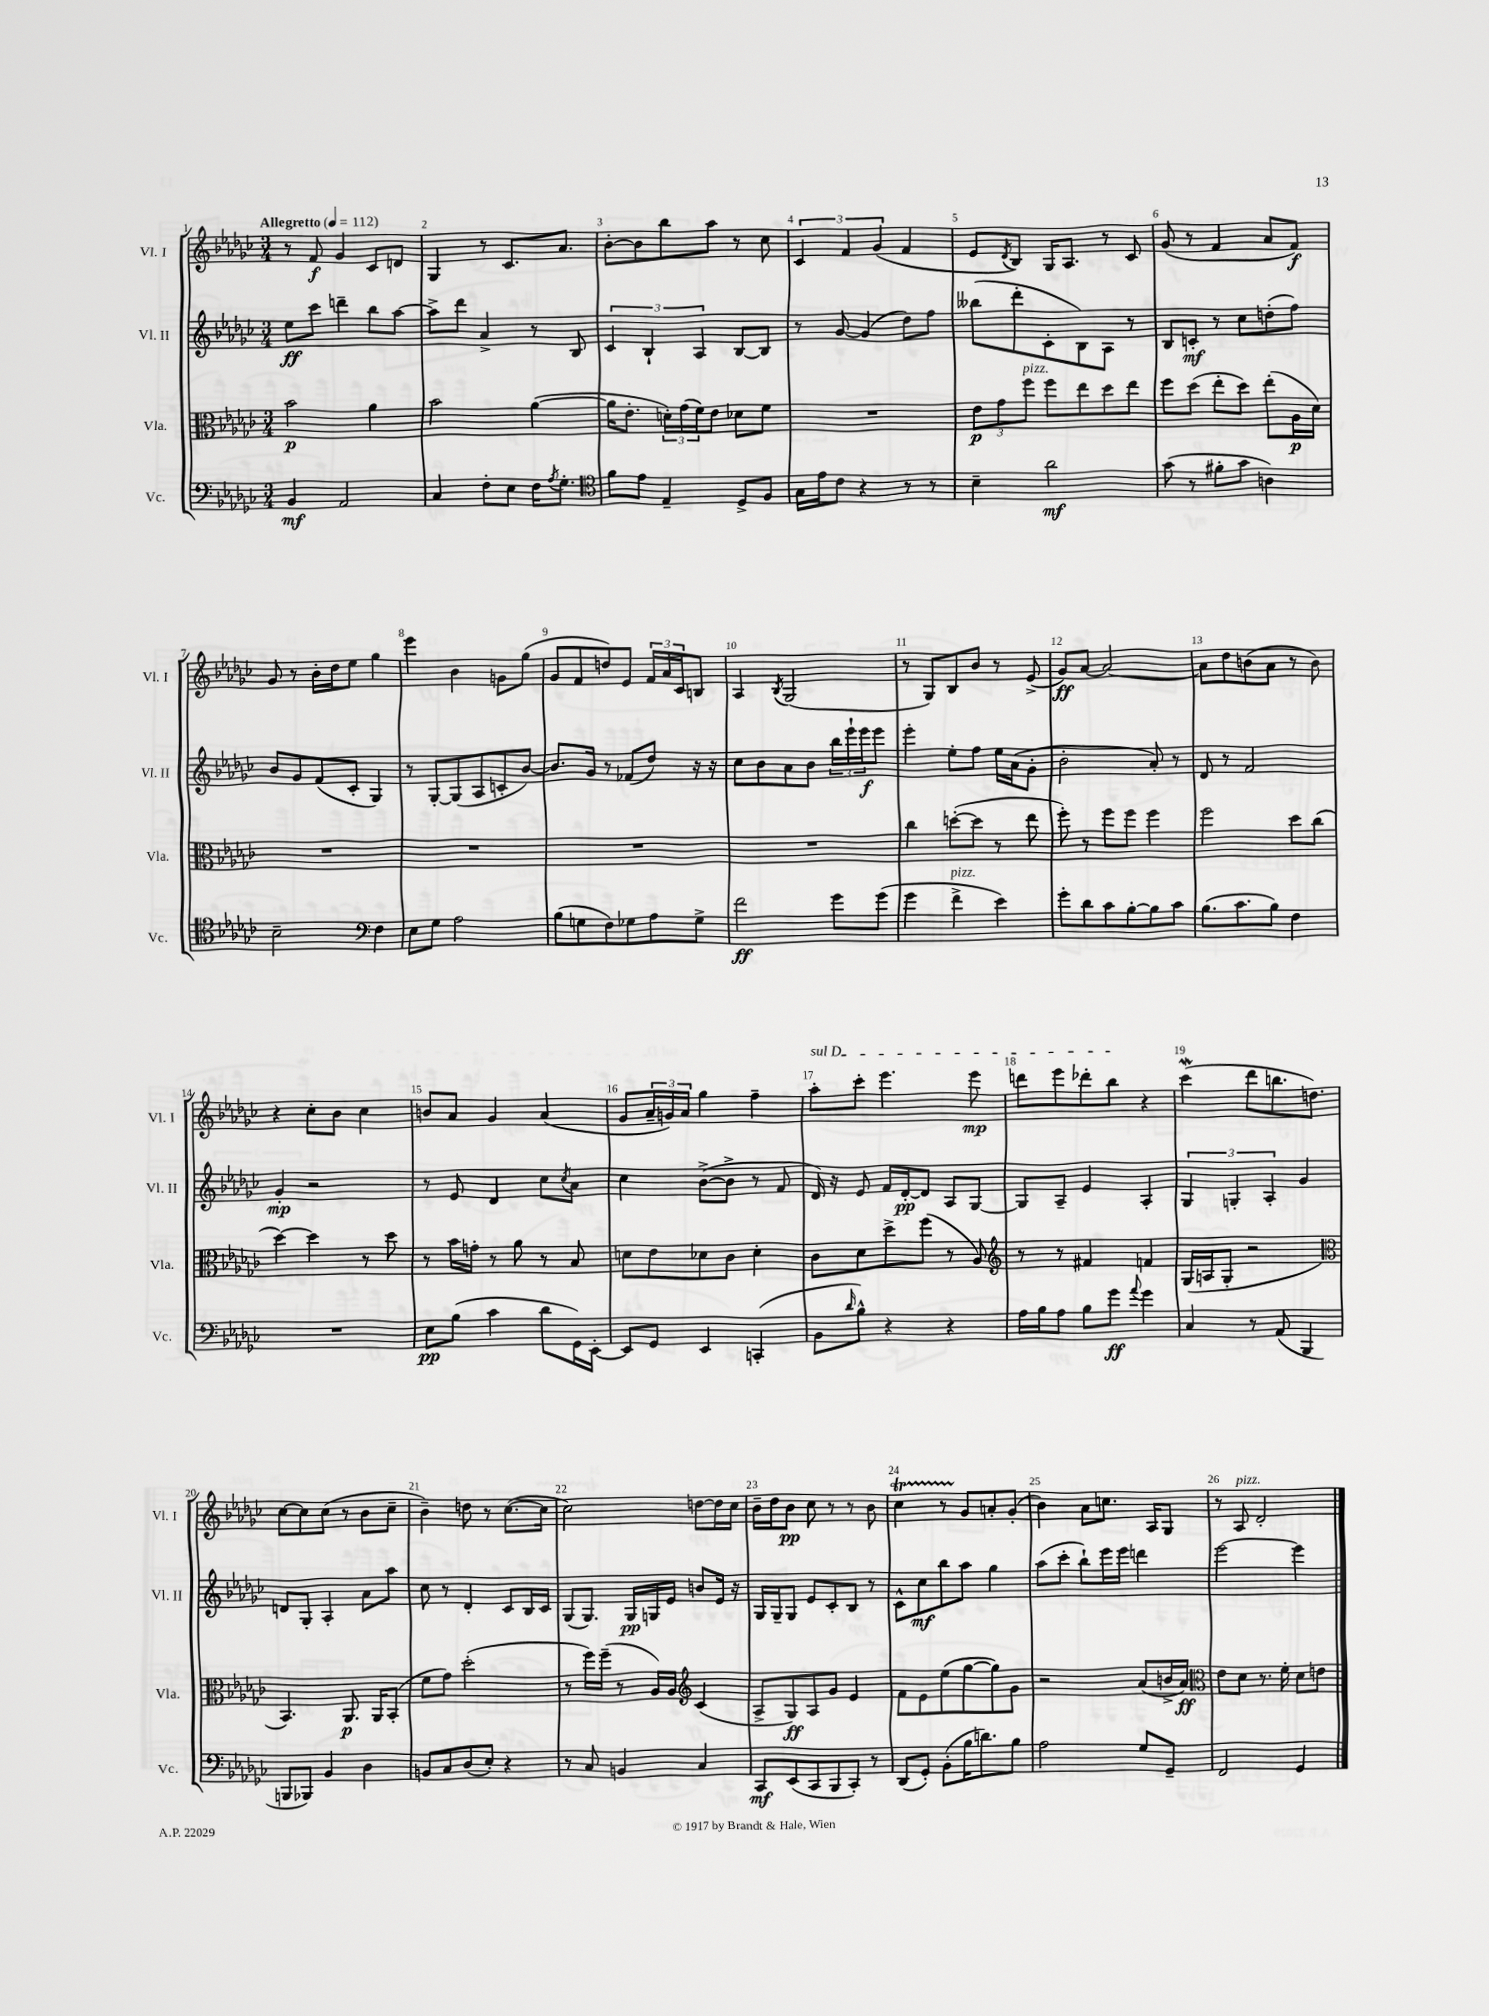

**kern	**kern	**kern	**kern
*staff4	*staff3	*staff2	*staff1
*clefF4	*clefC3	*clefG2	*clefG2
*k[b-e-a-d-g-c-]	*k[b-e-a-d-g-c-]	*k[b-e-a-d-g-c-]	*k[b-e-a-d-g-c-]
*M3/4	*M3/4	*M3/4	*M3/4
*MM112	*MM112	*MM112	*MM112
4BB-	2b-	8ee-	8r
.	.	8ccc-	8f
2AA-	.	4ddd~	4g-
.	4a-	8bb-	8c-
.	.	[8aa-	8d
=	=	=	=
4C-	2b-	8aa-^]	4G-
.	.	8ddd-	.
8F'	.	4a-^	8r
8E-	.	.	8.c-
16F	([4a-	8r	.
8qA-	.	.	.
8.G-'	.	.	8.a-
.	.	8B-	.
=	=	=	=
*clefC4	*	*	*
8f	16a-]	6c-	[8b-'
.	8.e-'	.	.
8e-	.	.	8b-]
.	.	6B-`	.
4E-~	24d')	.	8bb-
.	(24g-	.	.
.	24f)	6A-	.
.	8e-	.	8aa-
8D-^	8d-	[8B-	8r
8F	8f	8B-]	8cc-
=	=	=	=
16G-	2.r	8r	6c-
16e-	.	.	.
8c-	.	[8g-	.
.	.	.	6f
4r	.	(4g-]	.
.	.	.	(6g-
8r	.	8dd-)	4f
8r	.	8ff	.
=	=	=	=
4B-~	12e-	(8bb--	8e-
.	12g-	.	.
.	.	.	8qd-
.	.	8ddd-'	8B-)
.	12ff	.	.
2a-	8ff	8c-'	16G-
.	.	.	8.A-
.	8ee-	8B-)	.
.	8dd-	8A-	8r
.	8ee-	8r	8c-
=	=	=	=
(8g-	8ff	8B-	(8g-
8r	(8dd-	8c'	8r
8f#'	8ee-'	8r	4f
8g-	8dd-)	8cc-	.
4A)	(8ee-'	(8dd'	8a-
.	16A-	8ff)	8f)
.	16d-)	.	.
=	=	=	=
2B-~	2.r	8b-	8g-
.	.	8g-	8r
.	.	(8f	16b-'
.	.	.	16dd-
.	.	8c-'	8ee-
*clefF4	*	*	*
4F	.	4G-)	4gg-
=	=	=	=
8E-	2.r	8r	4eee-
8G-	.	[8G-'	.
2A-	.	(8G-]	4b-
.	.	8A-	.
.	.	8c'	8g
.	.	[8b-)	(8gg-
=	=	=	=
(8B-	2.r	8.b-]	8g-
8G	.	.	8f
.	.	16g-	.
8F)	.	8r	8dd)
8G-	.	(8f-	8e-
8A-	.	8dd-)	24f
.	.	.	24a-
.	.	.	24c-
8G-^	.	16r	8B
.	.	16r	.
=	=	=	=
2f	2.r	8cc-	4A-
.	.	8b-	.
.	.	.	8qB-
.	.	8a-	(2G-
.	.	8b-	.
8g-	.	24bb-	.
.	.	24eee-`	.
.	.	24eee-	.
(8g-	.	8eee-	.
=	=	=	=
4g-	4cc-	4eee-'	8r
.	.	.	8G-)
4f^	([8dd'	8ee-'	8B-
.	8dd]	8ff	8b-
4e-)	8r	16ee-	8r
.	.	(16a-	.
.	8ee-	8g-'	(8e-^
=	=	=	=
8g-'	8ff')	2b-'	8g-)
8d-	8r	.	[8a-
8c-	8ff	.	2a-_
[8B-'	8ff	.	.
8B-]	4ff	8a-')	.
8c-	.	8r	.
=	=	=	=
(8.B-	2ff	8d-	8a-]
.	.	8r	8dd-
8.c-	.	.	.
.	.	2f	(8b
8B-)	.	.	8a-
4F	8dd-	.	8r
.	(8cc-	.	8b)
=	=	=	=
2.r	[4dd-)	4g-'	4r
.	4dd-]	2r	8cc-'
.	.	.	8b-
.	8r	.	4cc-
.	8dd-	.	.
=	=	=	=
8E-	8r	8r	8b
(8B-	16b-	8e-	8a-
.	16g'	.	.
4c-	8r	4d-	4g-
.	8a-	.	.
8d-	8r	8cc-	(4a-
.	.	8qcc-	.
16GG-)	8B-	8a-	.
[16EE-'	.	.	.
=	=	=	=
8EE-]	8d	4cc-	8g-
8GG-	8e-	.	24a-~
.	.	.	24g)
.	.	.	24a-
4EE-	8d-	([8b-^	4gg-
.	8c-	8b-^]	.
(4CC'	4d-'	8r	4ff~
.	.	8f	.
=	=	=	=
8BB-	8c-	16d-)	8aa-'
.	.	16r	.
16qqd-	.	.	.
8B-^^)	8d-	8e-	8ccc-'
4r	8dd-^	16f	4.eee-
.	.	[16d-'	.
.	(8ff	8d-]	.
4r	8r	8A-	.
.	8A-)	[8G-	8eee-
=	=	=	=
*	*clefG2	*	*
16A-	8r	8G-]	8ddd
16B-	.	.	.
8A-	8r	8A-~	8eee-
8B-	4f#	4e-	8ddd-'
8g-	.	.	8bb-
8qqa-	.	.	.
4g-	4f	4A-'	4r
=	=	=	=
4C-	(16G-	6G-	(4ccc-
.	16A	.	.
.	8G-'	.	.
.	.	6G'	.
8r	2r	.	8ddd-
.	.	6A-'	.
(8AA-	.	.	8.bb
4BBB-	.	4g-	.
.	.	.	8.dd)
=	=	=	=
*	*clefC3	*	*
8BBB	4.BB-)	8d	[8cc-
8BBB-)	.	8G-'	8cc-]
4BB-	.	4A-'	(8cc-
.	8.AA-	.	8r
4D-	.	8a-	8b-
.	16AA-	.	.
.	(8BB-'	8aa-	8cc-~
=	=	=	=
8BB	8f	8cc-	4b-~)
8C-	8g-)	8r	.
(8D-	(2dd-'	4d-'	8dd
8E-')	.	.	8r
4r	.	8c-	([8.cc-
.	.	16B-	.
.	.	16c-	16cc-]
=	=	=	=
8r	8r	(8G-	2cc-)
8C-	16ff)	8.G-)	.
.	(16ff~	.	.
4BB	8r	.	.
.	.	16G-	.
.	16A-)	16G	.
.	16A-	16e-	.
*	*clefG2	*	*
4C-	(4c-	8b	[8dd
.	.	16e-	16dd]
.	.	16r	16cc-
=	=	=	=
8CC-	8A-^	16G-	16b-~
.	.	16G-~	16dd-
(8EE-	8G-)	8G-	8b-
8CC-	8A-	8e-	8cc-
8BBB-	8g-	8c-'	8r
8CC-')	4e-	8B-	8r
8r	.	8r	8b-
=	=	=	=
(8DD-	8f	8c-^^	4cc-
8GG-')	8e-	8cc-	.
(8BB-'	(8ee-	8bb-	8r
16B-	[8gg-	8aa-	8g-
8.d)	.	.	.
.	8gg-])	4gg-	8a'
8B-	8g-	.	(8g-'
=	=	=	=
2A-	2r	(8aa-	4b-)
.	.	8ccc-'	.
.	.	8bb-`)	8a-
.	.	16eee-	8.cc
.	.	16eee-	.
8G-	(8a-	4ddd	.
.	.	.	16A-
8GG-~	16b^	.	8G-
.	16a-)	.	.
=	=	=	=
*	*clefC3	*	*
2FF	8e-	[2eee-	8r
.	8d-	.	8A-
.	8.r	.	2d-'
.	16f'	.	.
4GG-	8d-	4eee-]	.
.	8e	.	.
==	==	==	==
*-	*-	*-	*-
